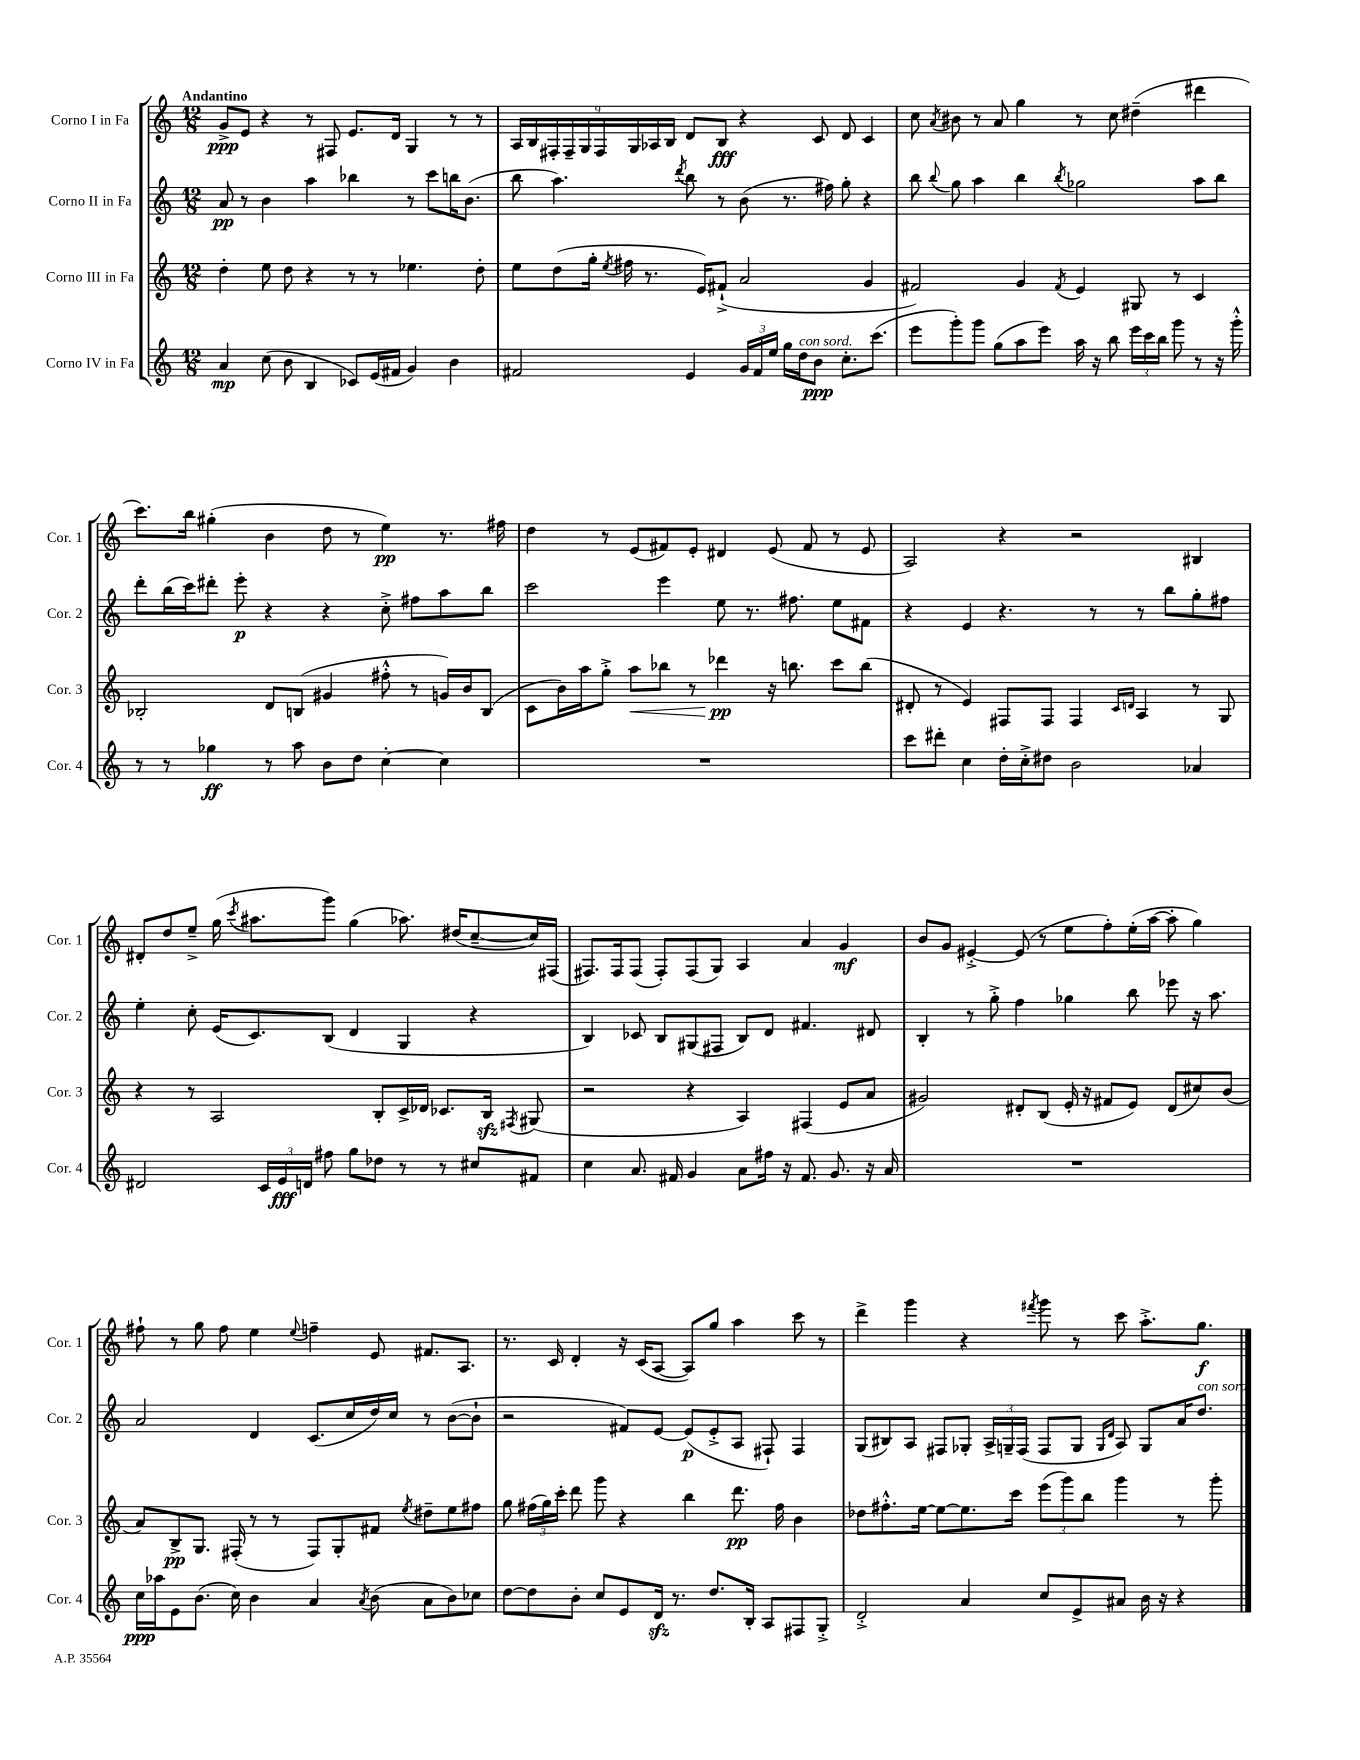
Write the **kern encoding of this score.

**kern	**kern	**kern	**kern
*staff4	*staff3	*staff2	*staff1
*clefG2	*clefG2	*clefG2	*clefG2
*k[]	*k[]	*k[]	*k[]
*M12/8	*M12/8	*M12/8	*M12/8
4a	4dd'	8a	8g^
.	.	8r	8e
(8cc	8ee	4b	4r
8b	8dd	.	.
4B	4r	4aa	8r
.	.	.	8F#
8c-)	8r	4bb-	8.e
(16e	8r	.	.
16f#	.	.	16d
4g)	4.ee-	8r	4G
.	.	8ccc	.
4b	.	16bb	8r
.	.	(8.b	.
.	8dd'	.	8r
=	=	=	=
2f#	8ee	8bb	18A
.	.	.	18B
.	.	.	18F#'
.	(8dd	4.aa)	.
.	.	.	18F#~
.	.	.	18G
.	16gg'	.	.
.	.	.	18F#
.	8qee	.	.
.	16ff#	.	.
.	.	.	18G
.	8.r	.	.
.	.	.	18A-
.	.	.	18B
.	.	8qddd	.
4e	.	8bb	8d
.	16e)	.	.
.	(8f#`^	8r	8B
24g	2a	(8b	4r
24f#	.	.	.
24ee	.	.	.
16gg	.	8.r	.
16dd	.	.	.
8b	.	.	8c
.	.	16ff#)	.
8.cc'	.	8gg'	8d
.	4g	4r	4c
(8.ccc	.	.	.
=	=	=	=
8eee	2f#)	8bb	8cc
.	.	8qqbb	8qa
8ggg')	.	8gg	8b#
8ggg	.	4aa	8r
(8gg	.	.	8a
8aa	4g	4bb	4gg
8eee)	.	.	.
.	8qf#	8qbb	.
16aa	4e	2gg-	8r
16r	.	.	.
8bb	.	.	8cc
24eee	8G#	.	(4dd#~
24ccc	.	.	.
24bb	.	.	.
8ggg	8r	.	.
8r	4c	8aa	4ddd#
16r	.	8bb	.
16ggg'^^	.	.	.
=	=	=	=
8r	2B-'	8ddd'	8.ccc)
8r	.	(16bb	.
.	.	16ccc)	16bb
4gg-	.	8ddd#'	(4gg#'
.	.	8eee'	.
8r	8d	4r	4b
8aa	(8B	.	.
8b	4g#	4r	8dd
8dd	.	.	8r
[4cc'	8ff#'^^	8cc'^	4ee)
.	8r	8ff#	.
4cc]	16g)	8aa	8.r
.	16b	.	.
.	(8B	8bb	.
.	.	.	16ff#
=	=	=	=
1.r	8c	2ccc	4dd
.	16b)	.	.
.	16aa	.	.
.	8gg'^	.	8r
.	8aa	.	(8e
.	8bb-	4eee	8f#)
.	8r	.	8e'
.	4ddd-	8ee	4d#
.	.	8.r	.
.	16r	.	(8e
.	8.bb	8.ff#	.
.	.	.	8f#
.	8ccc	8ee	8r
.	(8bb	8f#	8e
=	=	=	=
8ccc	8d#'	4r	2A)
8ddd#'	8r	.	.
4cc	4e)	4e	.
16dd'	8F#	4.r	4r
16cc'^	.	.	.
8dd#	8F#	.	.
2b	4F#	.	2r
.	.	8r	.
.	16qqc	.	.
.	16qqd	.	.
.	4A	8r	.
.	.	8bb	.
4a-	8r	8gg'	4B#
.	8G	8ff#	.
=	=	=	=
2d#	4r	4ee'	8d#'
.	.	.	8dd
.	8r	8cc'	8ee~^
.	2A	(16e	(16gg
.	.	.	8qccc
.	.	8.c)	8.aa#
24c	.	.	.
24e	.	.	.
24d	.	.	.
8ff#	.	(8B	8ggg)
8gg	.	4d	(4gg
8dd-	8B'	.	.
8r	16c^	4G	8.aa-)
.	16d-	.	.
8r	8.c-	.	.
.	.	.	(16dd#
8cc#	.	4r	[8cc~
.	16B	.	.
.	8qF#	.	.
8f#	(8G#	.	16cc])
.	.	.	(16F#
=	=	=	=
4cc	2r	4B)	8.F#)
.	.	.	16F#
8.a	.	8c-	(8F#
.	.	8B	8F#')
16f#	.	.	.
4g	4r	(8G#	(8F#
.	.	8F#	8G)
8a	4A)	8B)	4A
16ff#	.	8d	.
16r	.	.	.
8.f#	(4F#	4.f#	4a
8.g	.	.	.
.	8e	.	4g
16r	8a	8d#	.
16a	.	.	.
=	=	=	=
1.r	2g#)	4B'	8b
.	.	.	8g
.	.	8r	[4e#'^
.	.	8gg'^	.
.	8d#'	4ff	(8e#]
.	(8B	.	8r
.	16e'	4gg-	8ee
.	16r	.	.
.	8f#	.	8ff')
.	8e)	8bb	(16ee'
.	.	.	[16aa
.	(8d#	8eee-	8aa']
.	8cc#)	16r	4gg)
.	.	8.aa	.
.	(8b	.	.
=	=	=	=
16cc	8a)	2a	8ff#`
16aa-	.	.	.
8e	8B^	.	8r
(8.b	8.G	.	8gg
.	.	.	8ff#
16cc)	(16F#'	.	.
4b	8r	4d	4ee
.	8r	.	.
.	.	.	8qqee
4a	8F#)	(8.c	4ff~
.	8G'	.	.
.	.	16cc	.
8qa	.	.	.
(8b	8f#	16dd)	8e
.	.	16cc	.
.	8qee	.	.
8a	8dd#~	8r	8.f#
8b)	8ee	([8b	.
.	.	.	8.A
8cc-	8ff#	8b`]	.
=	=	=	=
[8dd	8gg	2r	8.r
8dd]	(24ff#	.	.
.	24gg)	.	.
.	.	.	16c
.	24ccc'	.	.
8b'	8ddd	.	4d'
8cc	8ggg	.	.
8e	4r	8f#)	16r
.	.	.	(16c
16d	.	[8e	[8A
8.r	.	.	.
.	4bb	(8e]	8A])
8.dd	.	8e'^	8gg
.	8.ddd	8A	4aa
16B'	.	.	.
8A	.	8F#`)	.
.	16ff#	.	.
8F#	4b	4F#	8ccc
8G'^	.	.	8r
=	=	=	=
2d'^	8dd-	(8G	4ddd^
.	8.ff#'^^	8B#)	.
.	.	8A	4ggg
.	[16ee	.	.
.	8ee_	8F#	.
4a	8.ee]	8G-'	4r
.	.	24A^	.
.	.	24G~	.
.	16ccc	.	.
.	.	(24F#	.
.	.	.	8qfff#
8cc	(12eee	8F#	8ggg
.	12ggg)	.	.
8e^	.	8G	8r
.	12bb	.	.
.	.	16qqG	.
.	.	16qqd	.
8a#	4ggg	8A)	8ccc
16b	.	8G	8.aa'^
16r	.	.	.
4r	8r	16a	.
.	.	8.dd	8.gg
.	8ggg'	.	.
==	==	==	==
*-	*-	*-	*-
